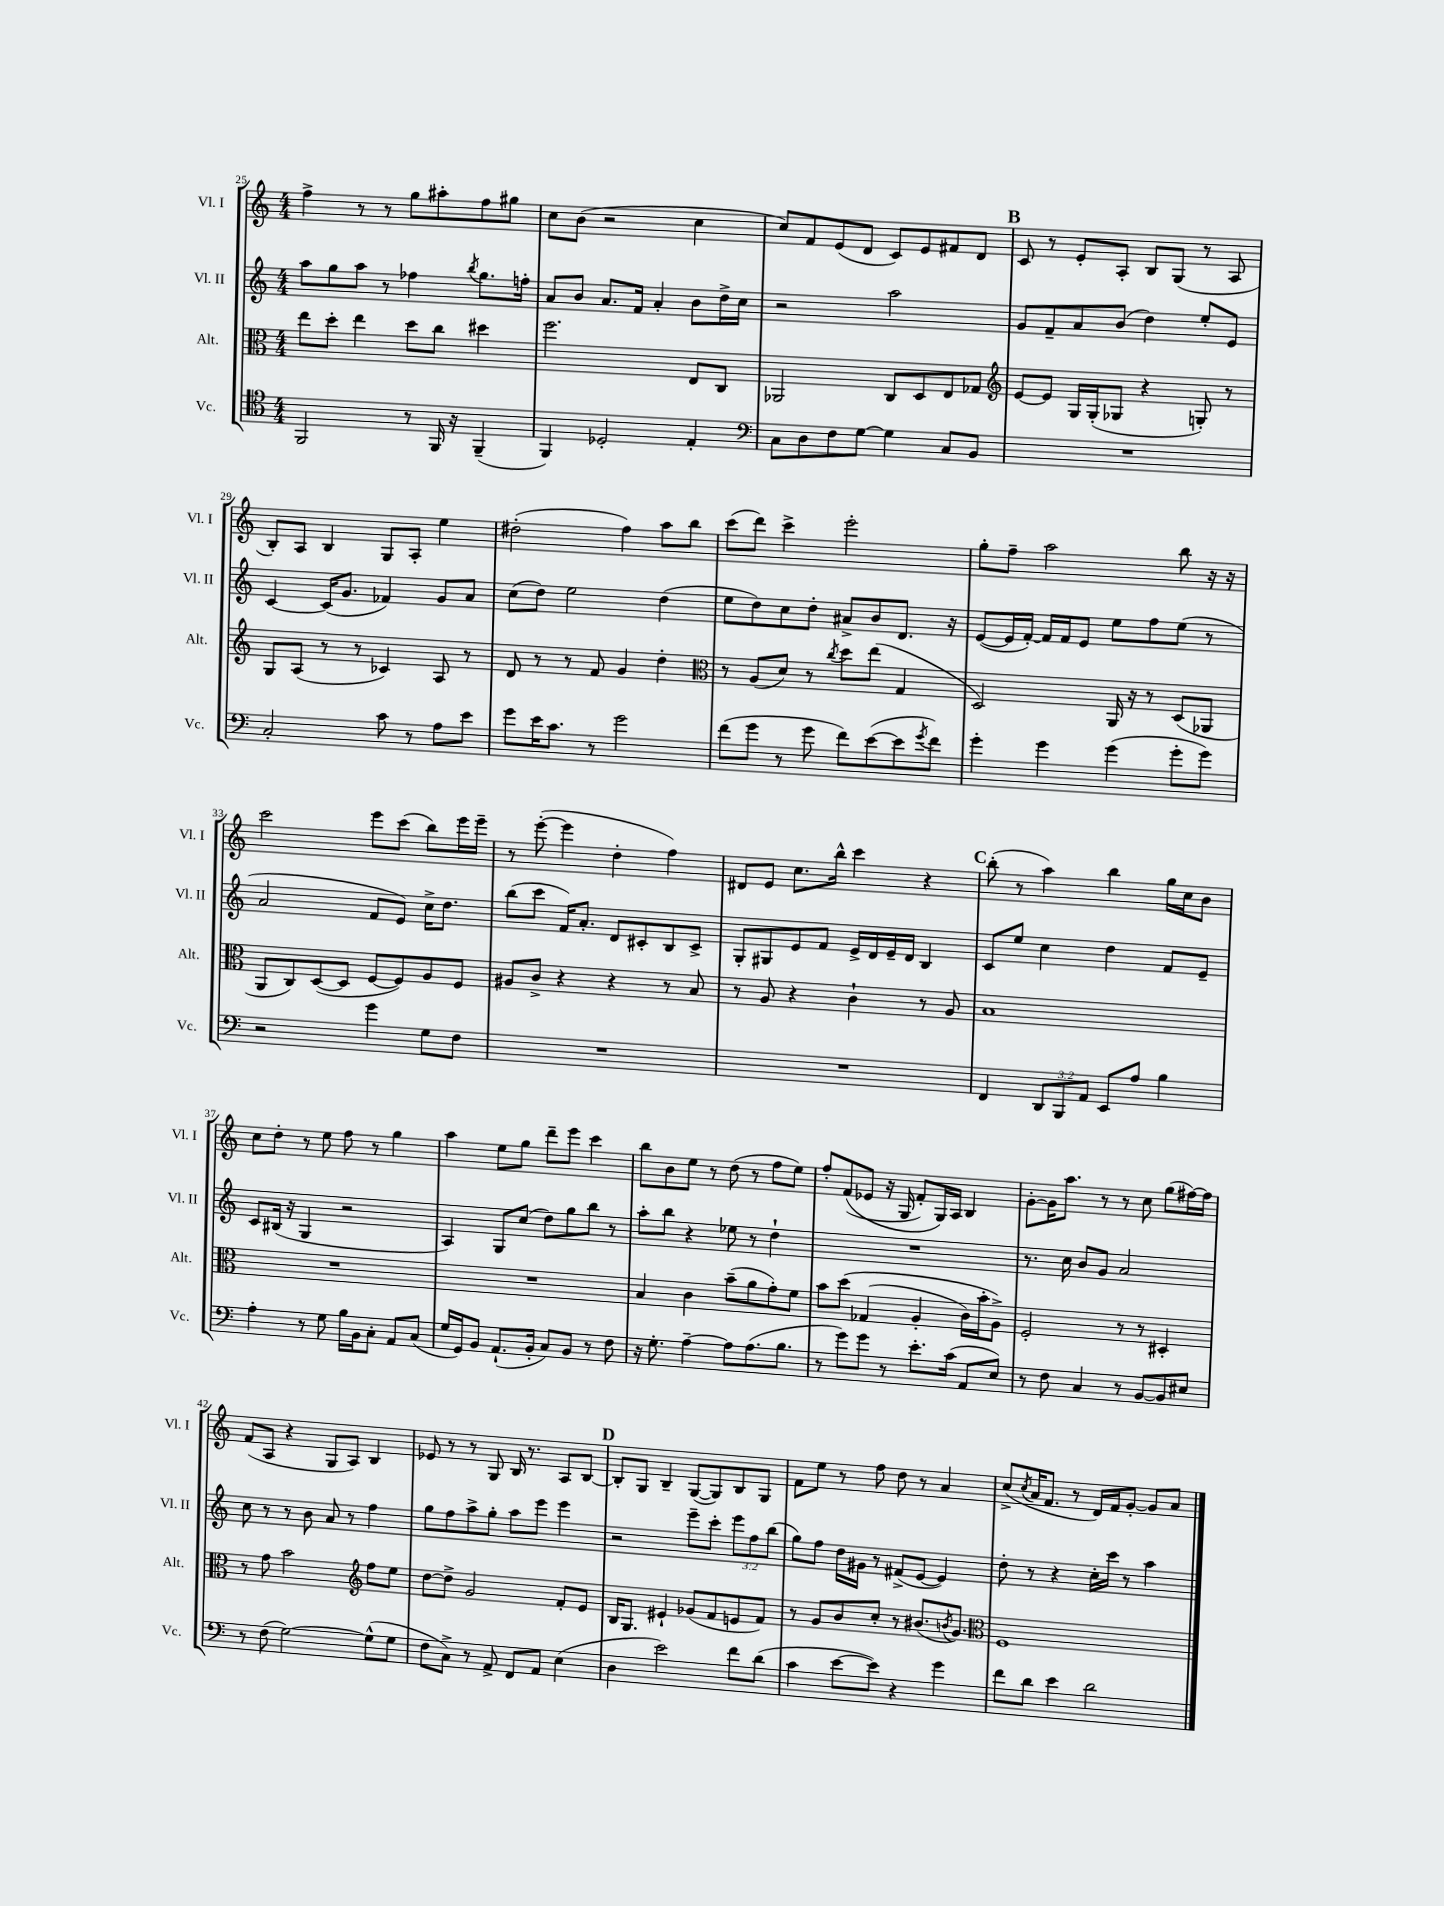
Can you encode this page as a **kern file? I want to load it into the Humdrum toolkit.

**kern	**kern	**kern	**kern
*staff4	*staff3	*staff2	*staff1
*clefC4	*clefC3	*clefG2	*clefG2
*k[]	*k[]	*k[]	*k[]
*M4/4	*M4/4	*M4/4	*M4/4
2FF	8ee	8aa	4ff^
.	8dd'	8gg	.
.	4ee	8aa	8r
.	.	8r	8r
8r	8dd	4ff-	8gg
16FF	8cc	.	8aa#'
16r	.	.	.
.	.	8qbb	.
(4FF~	4dd#	8.gg	8ff
.	.	.	8gg#
.	.	16ff'	.
=	=	=	=
4FF)	2.ff	8a	8cc
.	.	8b	(8b
2D-'	.	8.a	2r
.	.	16f	.
.	.	4a'	.
4E'	8E	8b	4cc
.	8C	16dd^	.
.	.	16cc	.
=	=	=	=
*clefF4	*	*	*
8C	2AA-	2r	8cc)
8D	.	.	8f
8F	.	.	(8e
[8G	.	.	8d
4G]	8C	2aa	8c)
.	8D	.	8e
8C	8E	.	8f#
8BB	8G-	.	8d
=	=	=	=
*	*clefG2	*	*
1r	[8e	8g	8c
.	8e]	8f~	8r
.	16G	8a	8e'
.	(16G'	.	.
.	8G-	(8b	8A'
.	4r	4dd)	8B
.	.	.	(8G
.	8G')	8ee'	8r
.	8r	8e	8A
=	=	=	=
2C'	8G	[4c	8B')
.	(8A	.	8A
.	8r	(16c]	4B
.	.	8.g	.
.	8r	.	.
8c	4c-)	4f-)	8G
8r	.	.	8A'
8A	8A	8g	4ee
8e	8r	8a	.
=	=	=	=
8g	8d	(8cc	(2dd#'
16e	8r	8dd)	.
8.c	.	.	.
.	8r	2ee	.
8r	8f	.	.
2g	4g	.	4ff)
.	4dd'	(4dd	8aa
.	.	.	8bb
=	=	=	=
*	*clefC3	*	*
(8f	8r	8ee	(8ccc
8g	(8A	8dd)	8ddd)
8r	8d)	8cc	4ccc^
8g	8r	8dd'	.
.	8qcc	.	.
8f)	8dd	8a#^	2eee'
([8e	(8ee	8b	.
8e]	4G	8.d	.
8qg	.	.	.
8f)	.	.	.
.	.	16r	.
=	=	=	=
4g'	2D)	([8e	8gg'
.	.	16e]	8ff~
.	.	[16f')	.
4g	.	16f]	2aa
.	.	16f	.
.	.	8e	.
(4g	16AA	8ee	.
.	16r	.	.
.	8r	8ff	.
8g'	(8D	(8ee	8bb
8g)	8AA-	8r	16r
.	.	.	16r
=	=	=	=
2r	8AA	2a	2ccc
.	8C)	.	.
.	([8D	.	.
.	8D]	.	.
4g	[8F	8f	8eee
.	8F])	8e)	(8ccc
8G	8A	16cc^	8bb)
.	.	8.dd	.
8F	8F	.	16eee
.	.	.	16eee~
=	=	=	=
1r	8A#	(8bb	8r
.	8c^	8ccc	([8eee'
.	4r	16f)	4eee]
.	.	8.a'	.
.	4r	8d	4dd'
.	.	8c#'	.
.	8r	8B	4ff)
.	8B	8c#^	.
=	=	=	=
1r	8r	8G'	8d#
.	8A	8G#	8e
.	4r	8e	8.cc
.	.	8f	.
.	.	.	16bb^^
.	4c`	16e^	4ccc
.	.	16d	.
.	.	16e~	.
.	.	16d	.
.	8r	4B	4r
.	8A	.	.
=	=	=	=
4FF	1B	8c	(8bb'
.	.	8ee	8r
12DD	.	4cc	4aa)
12BBB	.	.	.
12AA	.	.	.
8EE	.	4dd	4bb
8A	.	.	.
4B	.	8f	16gg
.	.	.	16cc
.	.	8e~	8b
=	=	=	=
4A'	1r	8c	8cc
.	.	(16B#	8dd'
.	.	16r	.
8r	.	4G	8r
8G	.	.	8ee
16B	.	2r	8ff
16BB	.	.	.
8C'	.	.	8r
8AA	.	.	4gg
(8C	.	.	.
=	=	=	=
16G	1r	4A)	4aa
16GG)	.	.	.
8BB	.	.	.
(8.AA`	.	8G	8ee
.	.	(8cc	8gg
16BB'	.	.	.
8C)	.	8dd)	8ddd~
8BB	.	8gg	8eee
8r	.	8bb	4ccc
8F	.	8r	.
=	=	=	=
16r	4B	8aa'	8bb
8.G'	.	.	.
.	.	8bb	8b
[4A~	4c	4r	8ee
.	.	.	8r
8A]	(8b~	8ee-	(8dd
(8.A	8a	8r	8r
.	8g')	4dd`	8ff
8.B	.	.	.
.	8f	.	8ee)
=	=	=	=
8r	8b	1r	8ff'
8g)	&(8dd	.	&((8f
8g	(4G-	.	8e-
8r	.	.	16r
.	.	.	16G
8.e'	4A'	.	8f')
.	.	.	16G&)
(16c	.	.	16A
8AA	16c)	.	4B
.	16b'	.	.
8E)	8A^&)	.	.
=	=	=	=
8r	2F'	8.r	[8g'
8F	.	.	16g]
.	.	16cc	8.aa
4C	.	8b	.
.	.	8g	8r
8r	8r	2a	8r
[8BB	8r	.	8cc
8BB]	4D#'	.	(8gg
8E#	.	.	[16ff#)
.	.	.	16ff#]
=	=	=	=
8r	8r	8cc	(8f
(8F	8g	8r	8A
[2G)	2b	8r	4r
.	.	8b	.
.	.	8a	8G
.	.	8r	8A)
*	*clefG2	*	*
(8G^^]	8ff	4ff	4B
8G	8ee	.	.
=	=	=	=
8F	[8dd	8gg	8e-
8C^)	8dd^]	8ff	8r
8r	2g	8aa^	8r
8AA^	.	8gg'	8G
8FF	.	8aa	16B
.	.	.	8.r
8AA	.	8eee	.
(4E	8f'	4eee	8A
.	8e	.	[8B
=	=	=	=
4D	16B	2r	8B']
.	8.G	.	.
.	.	.	8G
2e)	4e#`	.	4B~
.	(8g-	8eee~	([8G
.	8f	8ccc'	8G])
8f	8e	12eee	8B
.	.	12ff	.
(8d	8f)	.	8G
.	.	(12bb	.
=	=	=	=
4c	8r	8gg)	8f
.	8g	8ff	8ee
[8e	8b	16dd	8r
.	.	16g#	.
8e])	8cc'	8r	8ff
4r	8r	(8f#^	8dd
.	(8.b#	[8e	8r
4g	.	4e])	4a
.	8qb	.	.
.	8.g)	.	.
=	=	=	=
*	*clefC3	*	*
8f	1F	8dd'	(8cc^
.	.	.	8qcc
8d	.	8r	16a
.	.	.	8.f
4e	.	4r	.
.	.	.	8r
2d	.	16cc'	16d)
.	.	16ccc	16f
.	.	8r	[8g'
.	.	4aa	8g]
.	.	.	8a
==	==	==	==
*-	*-	*-	*-
